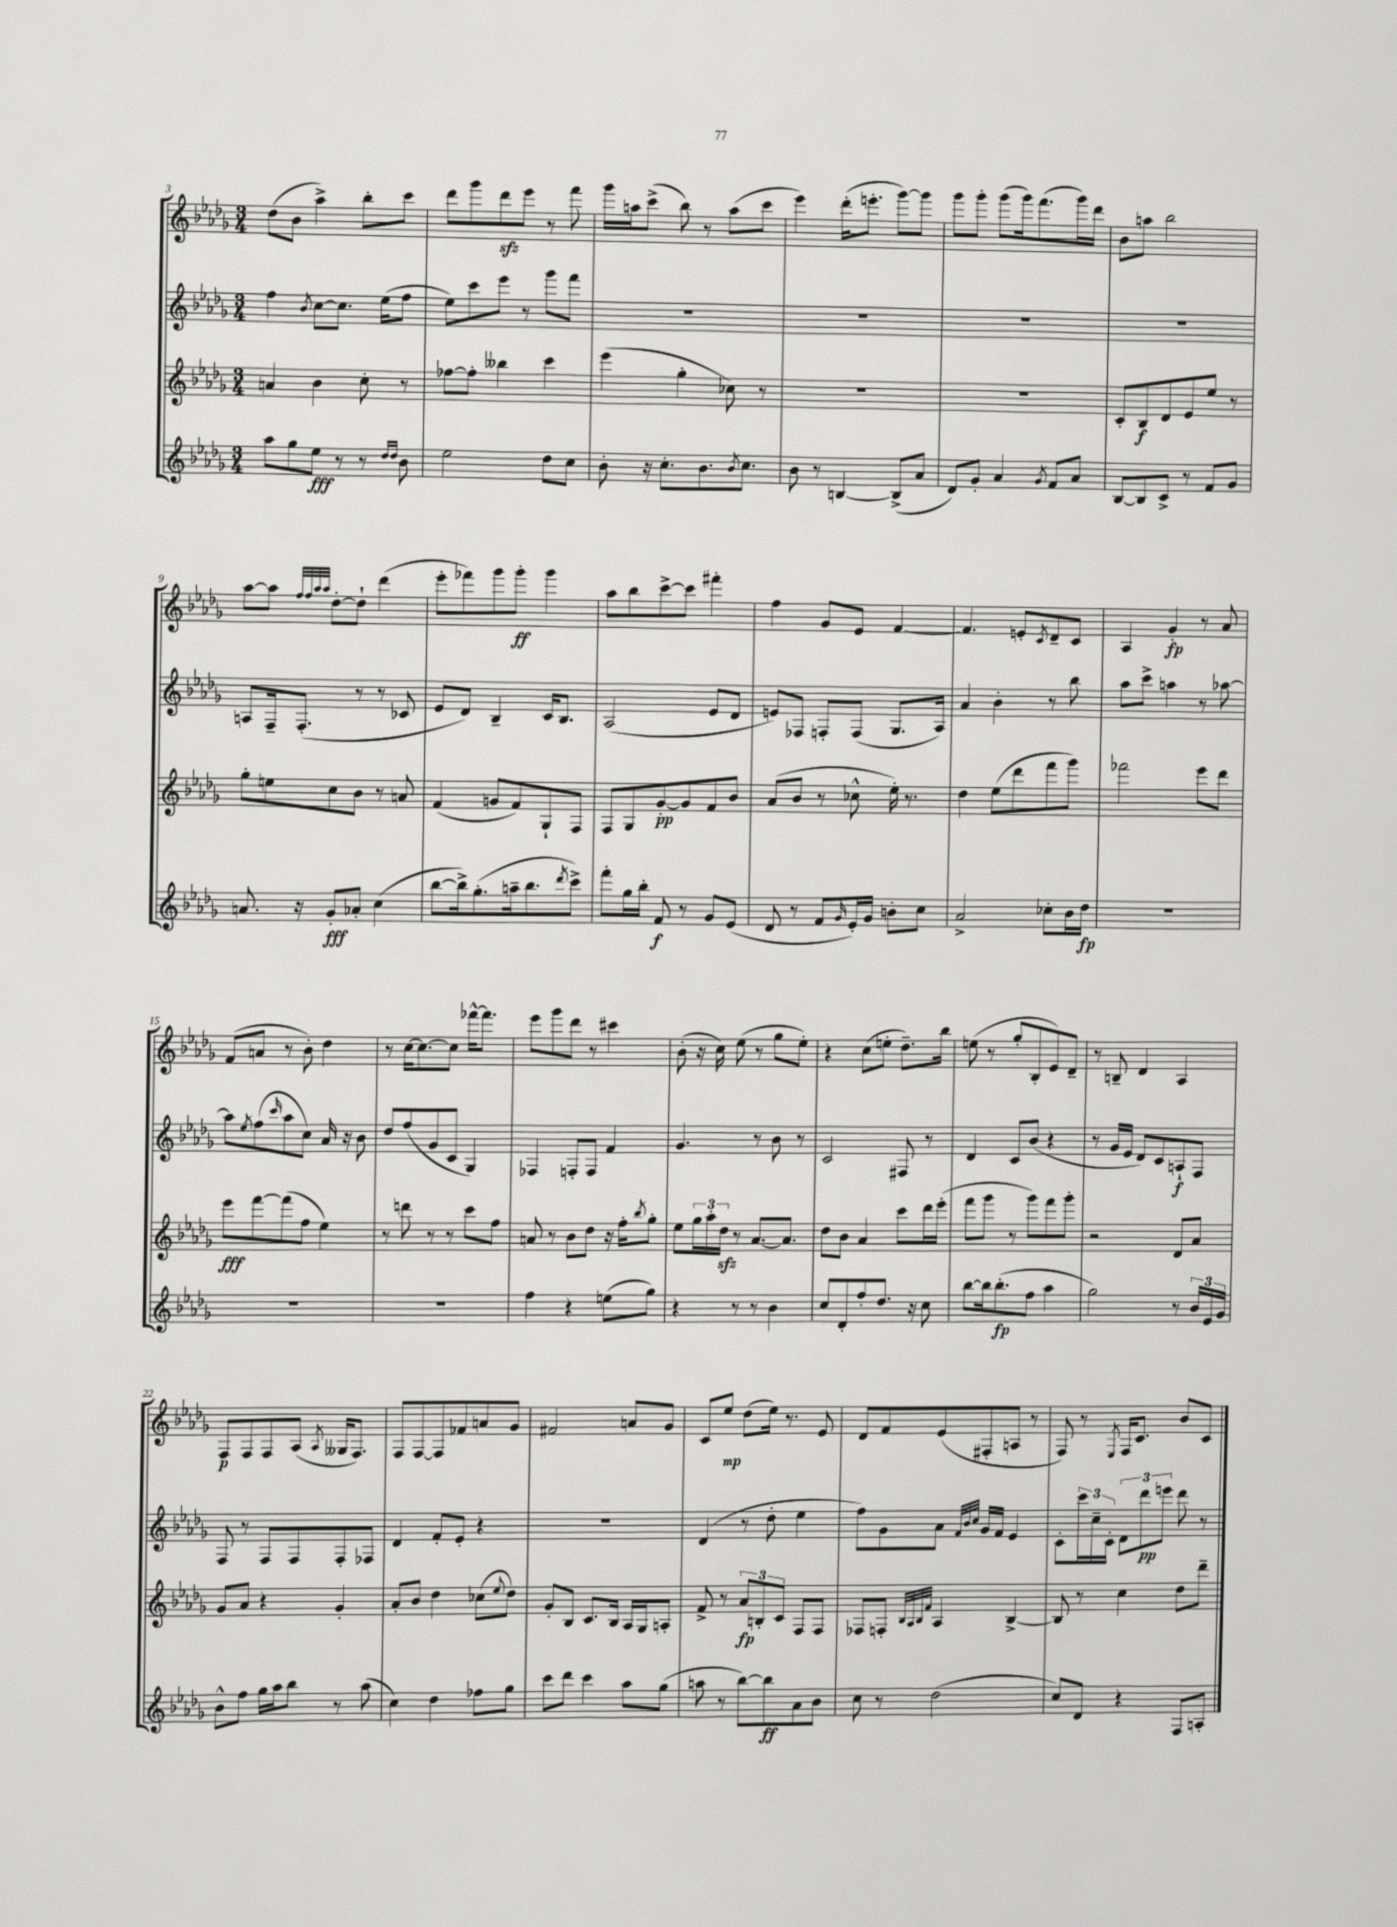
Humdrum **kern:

**kern	**dynam	**kern	**dynam	**kern	**dynam	**kern	**dynam
*part4	*part4	*part3	*part3	*part2	*part2	*part1	*part1
*staff4	*staff4	*staff3	*staff3	*staff2	*staff2	*staff1	*staff1
*clefG2	*	*clefG2	*	*clefG2	*	*clefG2	*
*k[b-e-a-d-g-]	*	*k[b-e-a-d-g-]	*	*k[b-e-a-d-g-]	*	*k[b-e-a-d-g-]	*
*M3/4	*	*M3/4	*	*M3/4	*	*M3/4	*
=3	=3	=3	=3	=3	=3	=3	=3
8aa-\L	.	4an/	.	4ff\	.	(8dd-\L	.
8gg-\	.	.	.	.	.	8b-\J	.
.	.	.	.	8qb-/	.	.	.
8ee-\J	fff	4b-\	.	[8cc\L	.	4aa-^\)	.
8r	.	.	.	8.cc\J]	.	.	.
8r	.	8cc'\	.	.	.	8bb-'\L	.
.	.	.	.	(16ee-\KL	.	.	.
16qqdd-/LL	.	.	.	.	.	.	.
16qqdd-/JJ	.	.	.	.	.	.	.
8b-\	.	8r	.	8ff\J	.	8ccc\J	.
=4	=4	=4	=4	=4	=4	=4	=4
2ee-\	.	[8ff-X\L	.	8ee-\L)	.	8ddd-\L	.
.	.	8ff-'\J]	.	8ccc\	.	8ggg-\	.
.	.	4bb--X\	.	8eee-\J	.	8ddd-zz\	.
.	.	.	.	8r	.	8eee-\J	.
8dd-\L	.	4ccc\	.	8ggg-\L	.	8r	.
8cc\J	.	.	.	8fff\J	.	8fff\	.
=5	=5	=5	=5	=5	=5	=5	=5
8b-'\	.	(4eee-\	.	2.r	.	16ggg-\LL	.
.	.	.	.	.	.	16aan\J	.
16r	.	.	.	.	.	(8ccc^\J	.
8.cc'\L	.	.	.	.	.	.	.
.	.	4gg-'\	.	.	.	8bb-\)	.
8.b-\	.	.	.	.	.	8r	.
.	.	8cc-X\)	.	.	.	(8aa\L	.
8qb-/	.	.	.	.	.	.	.
8.cc\J	.	.	.	.	.	.	.
.	.	8r	.	.	.	8ccc\J	.
=6	=6	=6	=6	=6	=6	=6	=6
8b-\	.	2.r	.	2.r	.	4eee-\)	.
8r	.	.	.	.	.	.	.
[4Bn/	.	.	.	.	.	(16ddd-'\KL	.
.	.	.	.	.	.	8.eeen'\J	.
(8B^/L]	.	.	.	.	.	[8ggg-\L)	.
8a-/J	.	.	.	.	.	8ggg-\J]	.
=7	=7	=7	=7	=7	=7	=7	=7
8d-/L)	.	2.r	.	2.r	.	8ggg-\L	.
8g-'/J	.	.	.	.	.	8ggg-'\J	.
4a-/	.	.	.	.	.	(8ggg-\L	.
.	.	.	.	.	.	16ggg-\k)	.
.	.	.	.	.	.	(8.fff\	.
8qg-/	.	.	.	.	.	.	.
8f/L	.	.	.	.	.	.	.
8a-/J	.	.	.	.	.	16ggg-\L)	.
.	.	.	.	.	.	16ddd-\JJ	.
=8	=8	=8	=8	=8	=8	=8	=8
[8B-/L	.	8c'/L	.	2.r	.	8b-\L	.
8B-/]	.	8B-/	f	.	.	8aan\J	.
8c^/J	.	8d-/	.	.	.	2bb-\	.
8r	.	8e-/	.	.	.	.	.
8f/L	.	8ee-/J	.	.	.	.	.
8g-/J	.	8r	.	.	.	.	.
!!LO:LB:g=z
=9	=9	=9	=9	=9	=9	=9	=9
8.an/	.	8gg-'\L	.	8An/L	.	[8aa-\L	.
.	.	8een\	.	16F~/k	.	8aa-\J]	.
16r	.	.	.	(8.F'/J	.	.	.
.	.	.	.	.	.	32qqff/LLL	.
.	.	.	.	.	.	32qqff/	.
.	.	.	.	.	.	32qqaa-/	.
.	.	.	.	.	.	32qqaa-/JJJ	.
8g-'/L	fff	8cc\	.	.	.	[8dd-'\L	.
8a-X'/J	.	8b-\J	.	8r	.	8dd-`\J]	.
(4cc\	.	8r	.	8r	.	(4ddd-\	.
.	.	8an/	.	8c-X/	.	.	.
=10	=10	=10	=10	=10	=10	=10	=10
[8bb-\L	.	(4f/	.	8e-/L	.	8eee-'\L	.
16bb-^\k])	.	.	.	8d-/J)	.	8fff-X\)	.
(8.gg-'\	.	.	.	.	.	.	.
.	.	8gn/L	.	4B-~/	.	8ggg-\	.
16aan~\k	.	8f/)	.	.	.	8ggg-'\J	ff
8.bb-\	.	.	.	.	.	.	.
.	.	8G-`/	.	16c/KL	.	4ggg-\	.
.	.	.	.	8.B-/J	.	.	.
8qddd-/	.	.	.	.	.	.	.
8ccc^\J)	.	8F/J	.	.	.	.	.
=11	=11	=11	=11	=11	=11	=11	=11
8fff'\L	.	8F/L	.	(2A-/	.	8aa-\L	.
16gg-\L	.	8G-/	.	.	.	8bb-\	.
16bb-'\JJ	.	.	.	.	.	.	.
8f/	f	[8g-'/	pp	.	.	[8ccc^\	.
8r	.	8g-/]	.	.	.	8ccc\J]	.
8g-/L	.	8f/	.	8e-/L	.	4fff#X'\	.
(8e-/J	.	8b-/J	.	8d-/J	.	.	.
=12	=12	=12	=12	=12	=12	=12	=12
8d-/	.	(8a-/L	.	8en/L)	.	4ff\	.
8r	.	8b-/J	.	8F-X/J	.	.	.
8f/L	.	8r	.	8Fn'/L	.	8g-/L	.
16qqg-/	.	.	.	.	.	.	.
16e-'/L)	.	8cc-X^^\	.	(8F/J	.	8e-/J	.
16g-/JJ	.	.	.	.	.	.	.
8bn'\L	.	16ee-'\)	.	8.G-/L	.	[4f/	.
.	.	8.r	.	.	.	.	.
8cc\J	.	.	.	.	.	.	.
.	.	.	.	16A-/Jk)	.	.	.
=13	=13	=13	=13	=13	=13	=13	=13
2a-^/	.	4dd-\	.	4a-/	.	4.f/]	.
.	.	(8ee-\L	.	4b-'\	.	.	.
.	.	8ddd-\	.	.	.	8en'/L	.
.	.	.	.	.	.	8qc/	.
8cc-X'\L	.	8fff\	.	8r	.	8d-~/	.
16b-\L	.	8ggg-\J)	.	8bb-\	.	8c/J	.
16dd-\JJ	fp	.	.	.	.	.	.
=14	=14	=14	=14	=14	=14	=14	=14
2.r	.	2fff-X\	.	8aa-\L	.	4A-/	.
.	.	.	.	8ccc^\J	.	.	.
.	.	.	.	4aan\	.	4g-'/	fp
.	.	8eee-\L	.	8r	.	8r	.
.	.	8ddd-\J	.	[8aa-X\	.	8a-/	.
!!LO:LB:g=z
=15	=15	=15	=15	=15	=15	=15	=15
2.r	.	8eee-\L	fff	8aa-\L]	.	(8f/L	.
.	.	.	.	8qee-/	.	.	.
.	.	[8fff\	.	(8ff\	.	8an/J	.
.	.	.	.	16qqccc/	.	.	.
.	.	(8fff\]	.	8aa-\	.	8r	.
.	.	8ff\J	.	8cc\J)	.	8b-'\)	.
.	.	4ee-\)	.	16a-/	.	4dd-\	.
.	.	.	.	16r	.	.	.
.	.	.	.	8b-\	.	.	.
=16	=16	=16	=16	=16	=16	=16	=16
2.r	.	8r	.	8dd-/L	.	8r	.
.	.	8dddn\	.	(8ff/	.	[16cc\KL	.
.	.	.	.	.	.	8.cc\_	.
.	.	8r	.	8g-/	.	.	.
.	.	8r	.	8c/J	.	8cc\J]	.
.	.	8ccc\L	.	4G-/)	.	[16fff-X^^\KL	.
.	.	.	.	.	.	8.fff-\J]	.
.	.	8ff\J	.	.	.	.	.
=17	=17	=17	=17	=17	=17	=17	=17
4ff\	.	8an/	.	4F-X/	.	8eee-\L	.
.	.	8r	.	.	.	8ggg-\	.
4r	.	8b-\L	.	8Fn'/L	.	8ddd-\J	.
.	.	8dd-\J	.	8F/J	.	8r	.
(8een\L	.	16r	.	4f/	.	4ccc#X\	.
.	.	16ff'\KL	.	.	.	.	.
.	.	8qbb-/	.	.	.	.	.
8gg-\J)	.	8gg-'\J	.	.	.	.	.
=18	=18	=18	=18	=18	=18	=18	=18
4r	.	8ee-\L	.	4.g-/	.	(8b-'\	.
.	.	24gg-\L	.	.	.	16r	.
.	.	24aa-'\	.	.	.	.	.
.	.	.	.	.	.	16cc\)	.
.	.	24dd-zz\JJ	.	.	.	.	.
8r	.	8r	.	.	.	(8ee-\	.
8r	.	[8.a-/L	.	8r	.	8r	.
4b-\	.	.	.	8b-\	.	8gg-\L	.
.	.	8.a-/J]	.	.	.	.	.
.	.	.	.	8r	.	8ee-'\J)	.
=19	=19	=19	=19	=19	=19	=19	=19
8cc/L	.	8dd-\L	.	2c/	.	4r	.
8d-'/	.	8b-\J	.	.	.	.	.
8ff'/	.	4a-/	.	.	.	(8cc\L	.
8.dd-/J	.	.	.	.	.	8een'\J	.
.	.	8ccc\L	.	8F#X/	.	8.dd-~\L)	.
16r	.	.	.	.	.	.	.
8cc\	.	16ddd-\L	.	8r	.	.	.
.	.	(16eee-'\JJ	.	.	.	16bb-\Jk	.
=20	=20	=20	=20	=20	=20	=20	=20
[8bb-\L	.	8fff\L	.	4d-/	.	(8een\	.
16bb-\k]	.	8ggg-\J	.	.	.	8r	.
(8.bb-'\	fp	.	.	.	.	.	.
.	.	8r	.	8c/L	.	8gg-'/L	.
8ff\J	.	8ggg-\L)	.	(8b-/J	.	8B-'/	.
4aa-\	.	8fff\	.	4r	.	8e-/)	.
.	.	8ggg-'\J	.	.	.	8d-~/J	.
=21	=21	=21	=21	=21	=21	=21	=21
2gg-\)	.	2r	.	8r	.	8r	.
.	.	.	.	16g-/LL	.	8Bn~/	.
.	.	.	.	16e-/JJ	.	.	.
.	.	.	.	8d-/L)	.	4d-/	.
.	.	.	.	8c/	.	.	.
8r	.	8d-/L	.	8An`/	f	4A-/	.
24b-/LL	.	8a-/J	.	8F/J	.	.	.
24e-/	.	.	.	.	.	.	.
24g-/JJ	.	.	.	.	.	.	.
!!LO:LB:g=z
=22	=22	=22	=22	=22	=22	=22	=22
8b-^^\L	.	8g-/L	.	8F/	.	8F/L	p
8ff\J	.	8a-/J	.	8r	.	8F/	.
16gg-\LL	.	4r	.	8F/L	.	8F/	.
16aa-\J	.	.	.	.	.	.	.
8bb-\J	.	.	.	8F/	.	(8A-/J	.
.	.	.	.	.	.	8qA-/	.
8r	.	4g-'/	.	8F'/	.	16G--X/KL	.
.	.	.	.	.	.	8.F/J)	.
(8aa-\	.	.	.	8F-X/J	.	.	.
=23	=23	=23	=23	=23	=23	=23	=23
4cc\)	.	8a-'/L	.	4d-/	.	8F/L	.
.	.	8b-/J	.	.	.	[8F/	.
4dd-\	.	4dd-\	.	8f'/L	.	8F/]	.
.	.	.	.	8e-'/J	.	8f-X/	.
8ff-X\L	.	(8cc-X\L	.	4r	.	8an/	.
.	.	8qqee-/	.	.	.	.	.
8gg-\J	.	8dd-\J)	.	.	.	8g-/J	.
=24	=24	=24	=24	=24	=24	=24	=24
8ccc\L	.	8g-'/L	.	2.r	.	2f#X/	.
8ddd-\J	.	8B-/J	.	.	.	.	.
4ccc\	.	8.c/L	.	.	.	.	.
.	.	16B-/Jk	.	.	.	.	.
8aa-\L	.	16A-/LL	.	.	.	8an/L	.
.	.	16G-/J	.	.	.	.	.
(8gg-\J	.	8An'/J	.	.	.	8g-/J	.
=25	=25	=25	=25	=25	=25	=25	=25
8aan\	.	8f^/	.	(4d-/	.	8c/L	.
8r	.	8r	.	.	.	8ee-/J	mp
[8bb-\L)	.	12a-/L	fp	8r	.	(8dd-\L	.
.	.	12Bn'/	.	.	.	.	.
8bb-\]	ff	.	.	8dd-'\	.	16ee-\Jk)	.
.	.	12c/J	.	.	.	.	.
.	.	.	.	.	.	8.r	.
8a-\	.	8F/L	.	4ee-\	.	.	.
8b-\J	.	8F/J	.	.	.	8e-/	.
=26	=26	=26	=26	=26	=26	=26	=26
8cc\	.	8F-X/L	.	8ff\L)	.	8d-/L	.
8r	.	8Fn'/J	.	8g-\	.	8f/	.
.	.	32qqB-/LLL	.	.	.	.	.
.	.	32qqA-/	.	.	.	.	.
.	.	32qqB-/	.	.	.	.	.
.	.	32qqf/JJJ	.	.	.	.	.
(2dd-\	.	4A-/	.	8a-\J	.	(8e-/	.
.	.	.	.	32qqf/LLL	.	.	.
.	.	.	.	32qqb-/	.	.	.
.	.	.	.	32qqcc/JJJ	.	.	.
.	.	.	.	16g-/LL	.	8F#X'/	.
.	.	.	.	16f/JJ	.	.	.
.	.	[4B-^/	.	4e-/	.	8An/J	.
.	.	.	.	.	.	8r	.
=27	=27	=27	=27	=27	=27	=27	=27
8cc/L)	.	8B-/]	.	8c'\L	.	8F/)	.
8d-/J	.	8r	.	24ccc\L	.	8r	.
.	.	.	.	24cc~\	.	.	.
.	.	.	.	24c'\JJ	.	.	.
.	.	.	.	.	.	8qE-/	.
4r	.	4cc\	.	12d-\L	.	16F/KL	.
.	.	.	.	.	.	8.c/J	.
.	.	.	.	12ddd-\	pp	.	.
.	.	.	.	12eeen\J	.	.	.
8F/L	.	8dd-\L	.	8ddd-\	.	8b-/L	.
8An'/J	.	8ddd-~\J	.	8r	.	8c/J	.
==	==	==	==	==	==	==	==
*-	*-	*-	*-	*-	*-	*-	*-
